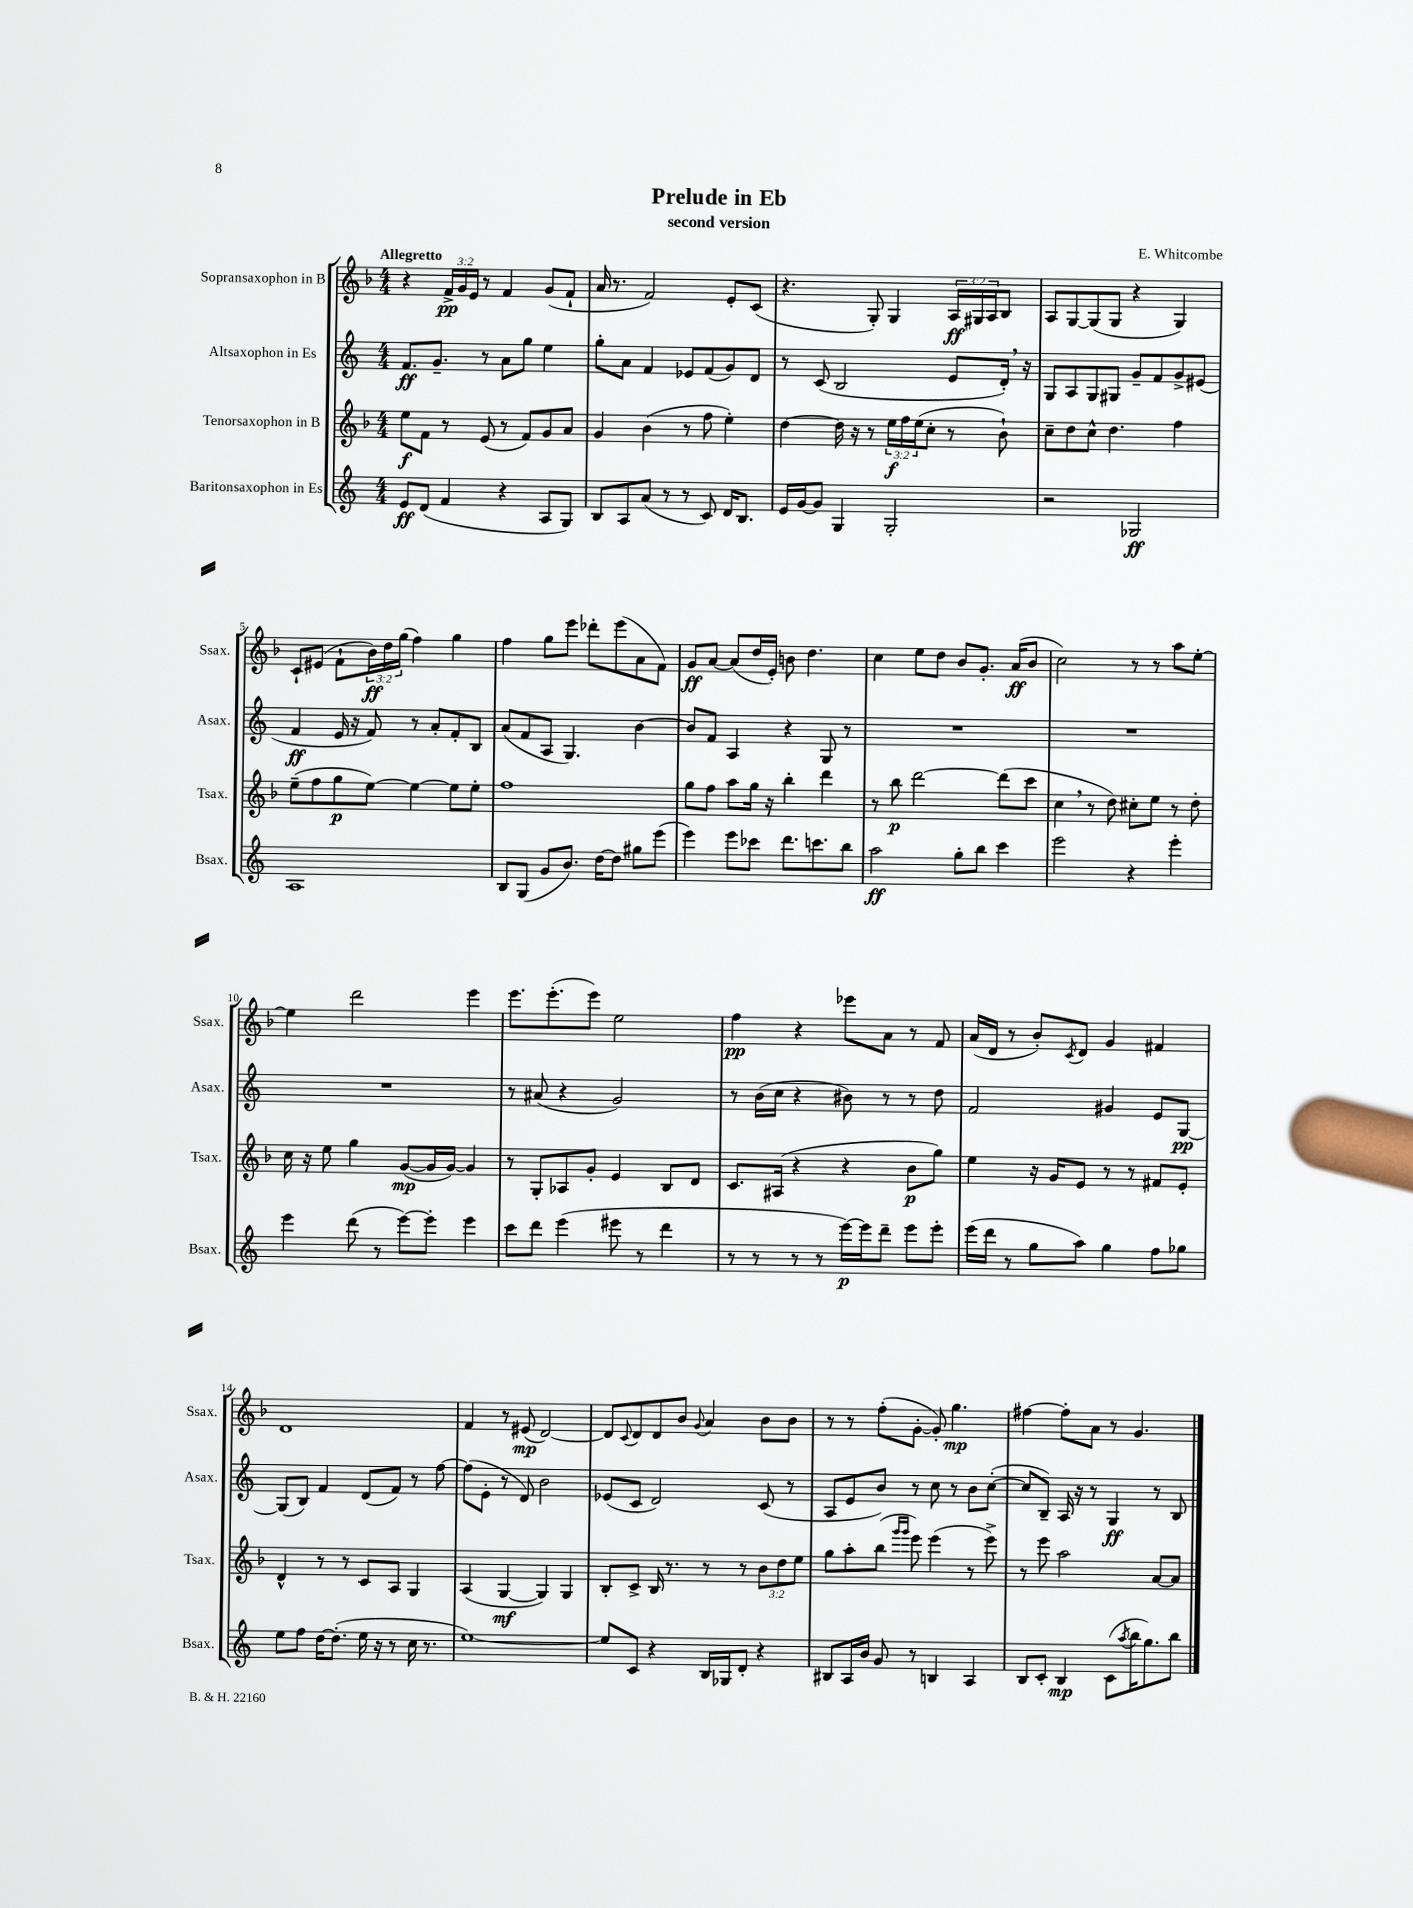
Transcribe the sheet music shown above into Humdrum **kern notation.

**kern	**kern	**kern	**kern
*staff4	*staff3	*staff2	*staff1
*clefG2	*clefG2	*clefG2	*clefG2
*k[]	*k[b-]	*k[]	*k[b-]
*M4/4	*M4/4	*M4/4	*M4/4
8e	8ee	8.f	4r
(8d	8f	.	.
.	.	8.g~	.
4f	8r	.	24f^
.	.	.	24g
.	.	.	24e
.	(8e	8r	8r
4r	8r	8a	4f
.	8f)	8gg	.
8A	8g	4ee	(8g
8G)	8a	.	8f`
=	=	=	=
8B	4g	8gg'	16a
.	.	.	8.r
8A	.	8a	.
(8a	(4b-	4f	2f)
8r	.	.	.
8r	8r	8e-	.
8c)	8ff	(8f	.
16d	4ee')	8g)	8e'
8.B	.	.	.
.	.	8d	(8c
=	=	=	=
16e	[4dd	8r	4.r
[16g	.	.	.
8g]	.	(8c	.
4G	16dd]	2B	.
.	16r	.	.
.	8r	.	8G')
2G'	24ee	.	4G
.	24ff	.	.
.	(24ee	.	.
.	8cc'	.	.
.	8r	8e	24A
.	.	.	24G#
.	.	.	24A
.	8b-`)	16d')	8B-
.	.	16r	.
=	=	=	=
2r	8cc~	8G	8A
.	8dd	8A	[8G
.	8cc^^	8G	(8G]
.	4.dd	8G#	8G
2G-	.	8g~	4r
.	.	8f	.
.	4ff	8g^	4G)
.	.	(8e#	.
=	=	=	=
1A	(8ee~	4f	8c`
.	8ff	.	(8e#
.	8gg	16e	8f`
.	.	16r	.
.	[8ee)	8f)	24b-)
.	.	.	24dd
.	.	.	(24gg
.	4ee_	8r	4ff)
.	.	8a'	.
.	8ee]	8f'	4gg
.	8ee'	8B	.
=	=	=	=
8B	1ff	(8a	4ff
(8G	.	8f	.
8g	.	8A	8gg
8.b)	.	4.G)	8eee
.	.	.	8ddd-'
[16dd	.	.	.
8dd]	.	.	(8eee
8gg#	.	[4b	8a
(8eee	.	.	8f)
=	=	=	=
4eee)	8gg	8b]	8g
.	8ff	8f	[8a
8eee	8aa	4A	(8a]
8ccc-	16gg	.	16dd
.	16r	.	16e')
8.ddd	4bb-'	4r	8b
.	.	.	4.dd
8.ccc	.	.	.
.	4ddd	8G	.
8bb	.	8r	.
=	=	=	=
2aa	8r	1r	4cc
.	8bb-	.	.
.	[2ddd	.	8ee
.	.	.	8dd
8gg'	.	.	8b-
8bb	.	.	8.g'
4ccc	(8ddd]	.	.
.	.	.	(16a
.	8ccc	.	8b-
=	=	=	=
2eee	4cc	1r	2cc)
.	8r	.	.
.	8dd)	.	.
4r	8cc#'	.	8r
.	8ee	.	8r
4eee'	8r	.	8aa
.	8dd'	.	[8ee'
=	=	=	=
4eee	16cc	1r	4ee]
.	16r	.	.
.	8ee	.	.
(8ddd	4gg	.	2ddd
8r	.	.	.
[8eee)	([8g	.	.
8eee']	16g]	.	.
.	[16g)	.	.
4eee	4g]	.	4eee
=	=	=	=
8ccc	8r	8r	8.eee
8ddd	8G'	(8a#	.
.	.	.	(8.eee'
(4eee	8A-	4r	.
.	8g'	.	8eee)
8eee#	4e	2g)	2ee
8r	.	.	.
4ddd	8B-	.	.
.	8d	.	.
=	=	=	=
8r	8.c	8r	4ff
8r	.	(16b	.
.	(16A#	16cc	.
8r	4r	4r	4r
8r	.	.	.
[16eee)	4r	8b#)	8eee-
16eee]	.	.	.
8ddd~	.	8r	8a
8eee	8b-	8r	8r
8eee'	8gg)	8dd	8f
=	=	=	=
(16eee	4ee	2f	(16a
16ddd	.	.	16d
8r	.	.	8r
8gg	16r	.	8b-')
.	16g	.	.
.	.	.	8qc
8aa)	8e	.	8d
4gg	8r	4g#	4g
.	8r	.	.
8ff	8f#	8e	4f#
8gg-	8e'	[8G	.
=	=	=	=
8ee	4d^^	(8G]	1d
8ff	.	8B)	.
[16dd	8r	4f	.
(8.dd']	.	.	.
.	8r	.	.
16ee	8c	(8d	.
16r	.	.	.
8r	8A	8f)	.
16cc	4G	8r	.
8.r	.	.	.
.	.	[8ff	.
=	=	=	=
[1ee)	(4A	(8ff]	4f
.	.	8e'	.
.	[4G	8r	8r
.	.	8d)	(8e#
.	4G])	2b	[2d)
.	4G	.	.
=	=	=	=
8ee]	8B-'	(8e-	8d]
.	.	.	8qqc
8c	8c^	8c	8d
4r	16B-	2d)	8d
.	8.r	.	.
.	.	.	8b-
.	.	.	8qqg
16B	8r	.	4a
16G-	.	.	.
8d'	8r	.	.
4r	12b-	(8c	8b-
.	12dd	.	.
.	.	8r	8b-
.	12ee	.	.
=	=	=	=
8B#	8gg	8A	8r
16A	8aa'	8e	8r
16b	.	.	.
8g	(8bb-	8b)	(8ff'
.	16qqggg	.	.
.	16qqggg	.	.
8r	8eee)	8r	[8g'
4B	(4eee	8cc	8g'])
.	.	8r	4.gg
4A	8r	8b	.
.	8eee^)	([8cc'	.
=	=	=	=
8B	8r	8cc]	[4ff#
8c'	8eee	8B~)	.
4B	2aa	16A	8ff#']
.	.	16r	.
.	.	8r	8a
(8c	.	4G	8r
8qaa	.	.	.
16bb	.	.	4.g
8.gg)	.	.	.
.	[8a	8r	.
8bb	8a]	8B	.
==	==	==	==
*-	*-	*-	*-
